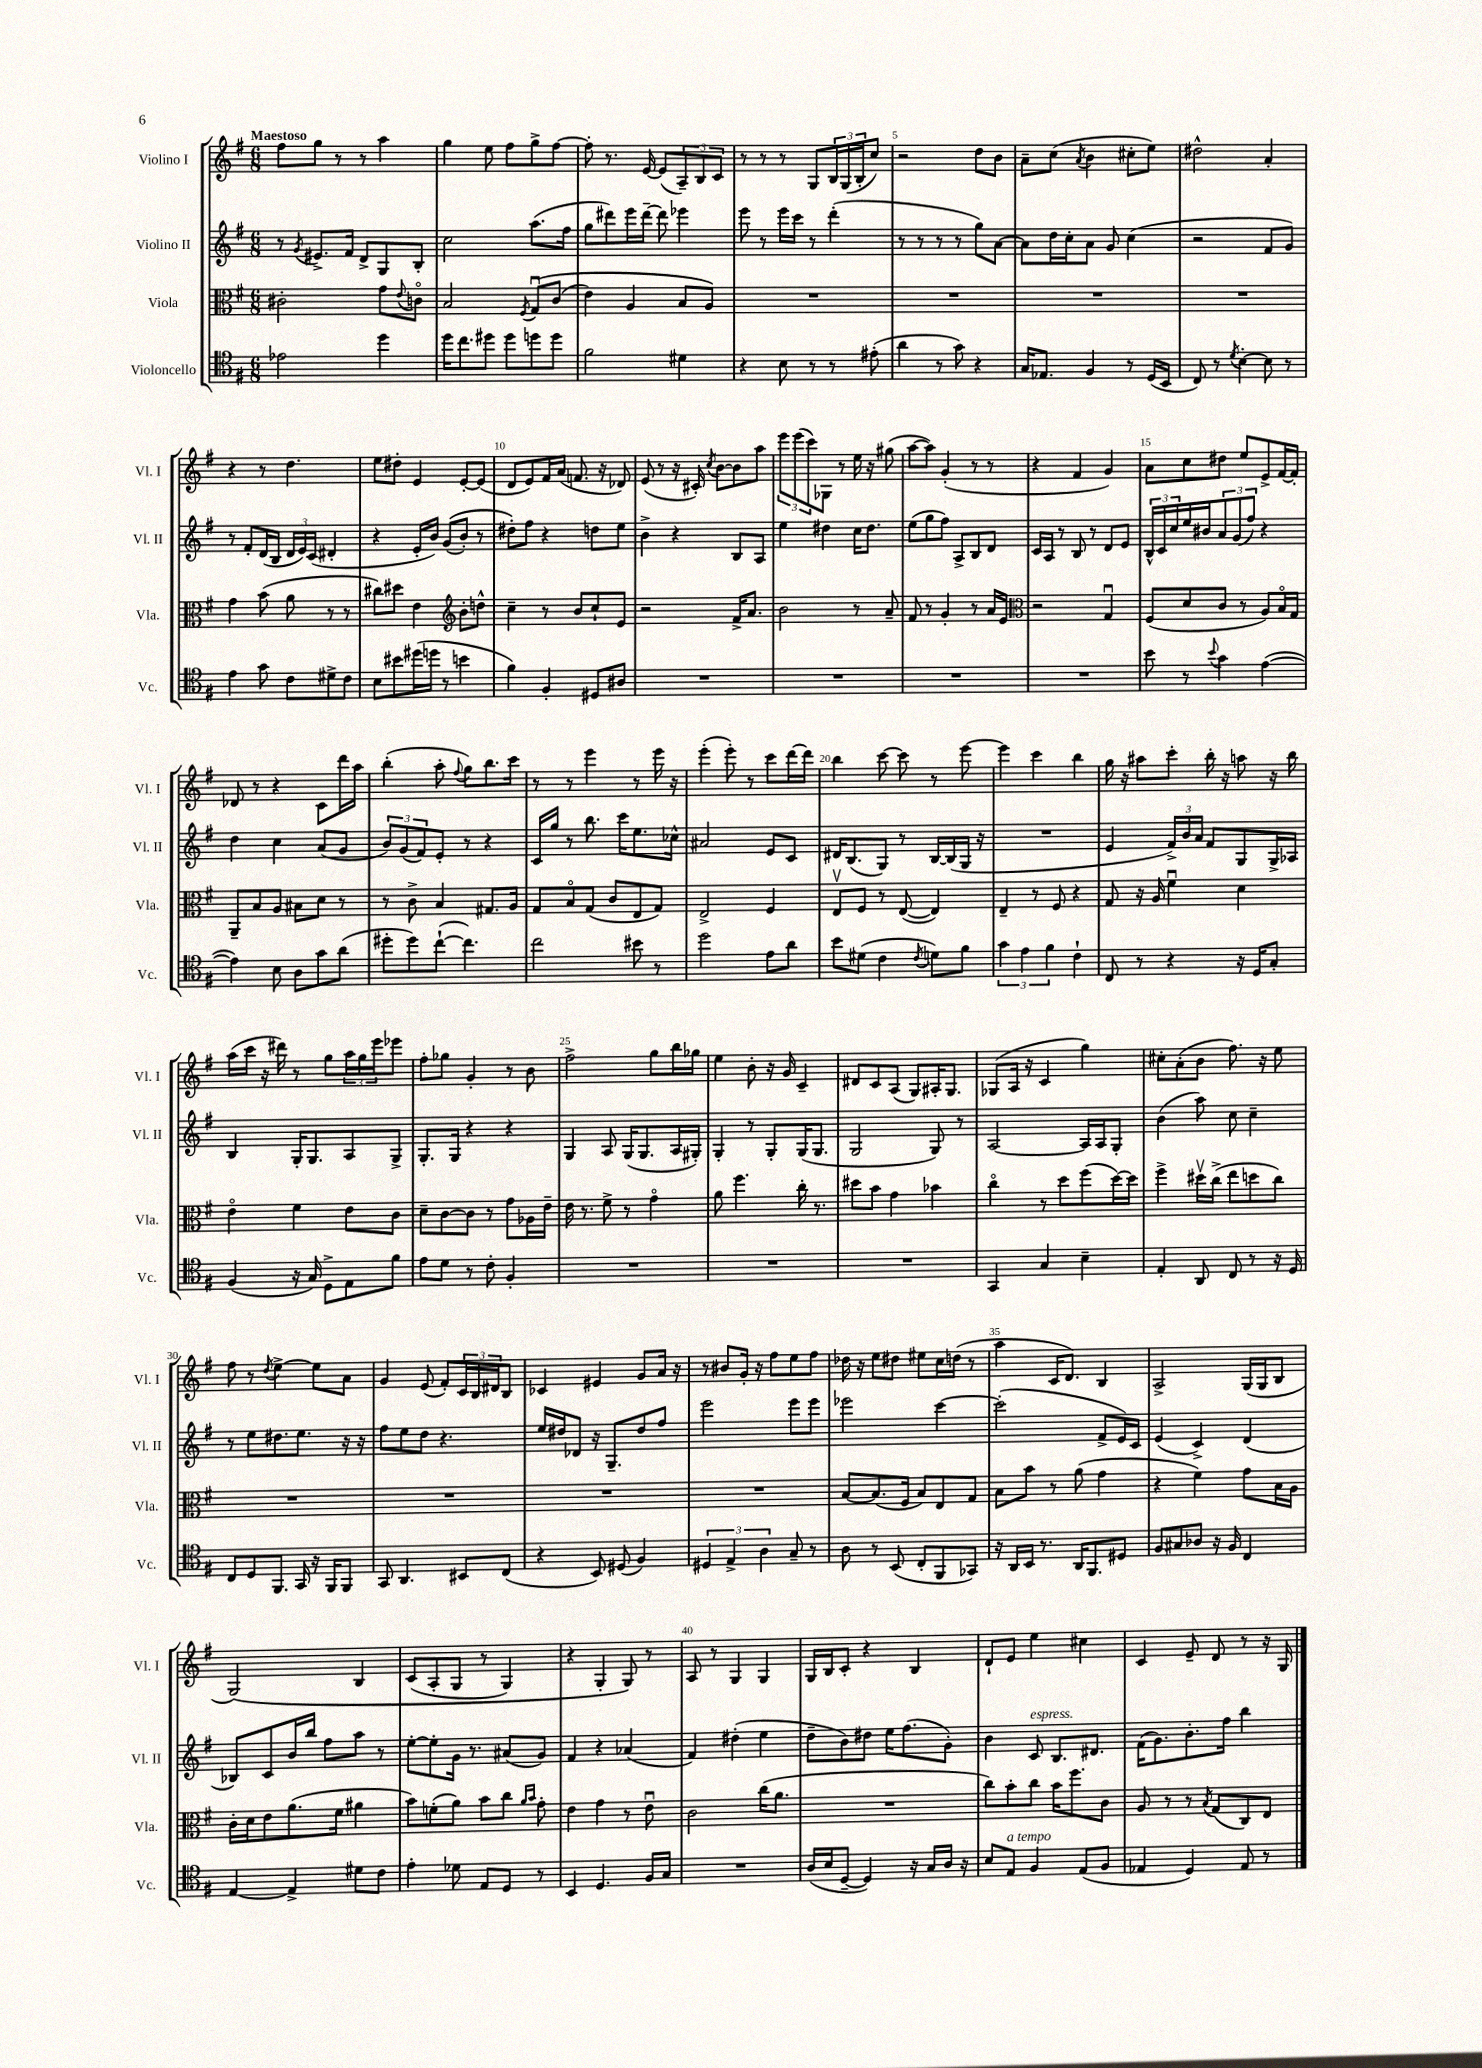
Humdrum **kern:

**kern	**kern	**kern	**kern
*part4	*part3	*part2	*part1
*staff4	*staff3	*staff2	*staff1
*I"Violoncello	*I"Viola	*I"Violino II	*I"Violino I
*I'Vc.	*I'Vla.	*I'Vl. II	*I'Vl. I
*clefC4	*clefC3	*clefG2	*clefG2
*k[f#]	*k[f#]	*k[f#]	*k[f#]
*M6/8	*M6/8	*M6/8	*M6/8
=1	=1	=1	=1
!	!	!	!LO:TX:a:B:t=Maestoso
2e-X\	2c#X'\	8r	8ff#\L
.	.	8qg/	.
.	.	8.e#X^/L	8gg\J
.	.	.	8r
.	.	16f#/Jk	.
.	.	8d^/L	8r
4dd\	8g\L	8G/	4aa\
.	8qqe/	.	.
.	8cn\J	8B'/J	.
=2	=2	=2	=2
16dd\KL	2B/	2cc\	4gg\
8.cc\	.	.	.
8dd#X\J	.	.	8ee\
8dd#\L	.	.	8ff#\L
.	8qF#/	.	.
8ddn\	(8Gu/L	(8.aa\L	8gg^\
8dd\J	(8c/J	.	[8ff#\J
.	.	16ff#\Jk	.
=3	=3	=3	=3
2f#\	4e\)	8gg\L	8ff#'\]
.	.	8ddd#X\)	8.r
.	4A/	16eee\L	.
.	.	[16ddd#~\JJ	[16e/
.	.	8ddd#\]	(8e/L]
4d#X\	8B/L	4eee-X\	12A~/)
.	.	.	12B/
.	8A/J)	.	.
.	.	.	12c/J
=4	=4	=4	=4
4r	2.r	8eee\	8r
.	.	8r	8r
8B\	.	16eee\LL	8r
.	.	16ccc\JJ	.
8r	.	8r	8G/L
8r	.	(4ddd'\	24B/L
.	.	.	(24G/
.	.	.	24B'/J
(8e#X'\	.	.	8cc/J)
=5	=5	=5	=5
4a\	2.r	8r	2r
.	.	8r	.
8r	.	8r	.
8g\)	.	8r	.
4r	.	8gg\L)	8dd\L
.	.	[8a\J	8b\J
=6	=6	=6	=6
16G/KL	2.r	8a\L]	8a~\L
8.E-X/J	.	.	.
.	.	16dd\L	(8cc\J
.	.	16cc'\J	.
.	.	.	8qa/
4F#/	.	8a\J	4b\
.	.	8g/	.
8r	.	(4cc\	8cc#X'\L
(16D/LL	.	.	8ee\J)
16BB/JJ	.	.	.
=7	=7	=7	=7
8C/)	2.r	2r	2dd#X^^\
8r	.	.	.
8qd/	.	.	.
[4B'\	.	.	.
8B\]	.	8f#/L	4a'/
8r	.	8g/J)	.
!!LO:LB:g=z
=8	=8	=8	=8
4e\	4g\	8r	4r
.	.	8f#'/L	.
8g\	(8b\	(16d/L	8r
.	.	16B/JJ	.
8c\L	8a\	24d/LL	4.dd\
.	.	24e/)	.
.	.	(24c/JJ	.
8d#X^\	8r	4d#X'/	.
8c\J	8r	.	.
=9	=9	=9	=9
8B\L	8cc#X\L)	4r	8ee\L
8b#X\	8dd#X\J	.	8dd#X'\J
(16dd#X\L	4e\	16e'/LL	4e/
16ddn\JJ	.	16b/JJ)	.
8r	.	((8g/L	.
*	*clefG2	*	*
4bn\	8b'\L	8b'/J)	[8e'/L
.	8ddn^^\J	8r	(8e/J]
=10	=10	=10	=10
4f#\)	4cc~\	8dd#X'\L)	8d/L
.	.	8ff#\J	8e/)
4F#'/	8r	4r	16f#/L
.	.	.	(16a/JJ
.	8b/L	.	8.fn/
8D#X/L	8cc`/	8ddn\L	.
.	.	.	16r
8A#X/J	8e/J	8ee\J	8d-X/)
=11	=11	=11	=11
2.r	2r	4b^\	(8e/
.	.	.	8r
.	.	4r	16r
.	.	.	16c#X'/)
.	.	.	8qcc/
.	.	.	[8b\L
.	16f#^/KL	8B/L	8b\]
.	8.a/J	.	.
.	.	8A/J	8aa\J
=12	=12	=12	=12
2.r	2b\	4ee\	12eee\L
.	.	.	(12eee\
.	.	.	12ccc\)
.	.	4dd#X\	8G-X\J
.	.	.	8r
.	8r	16cc\KL	16ee\
.	.	8.dd#\J	16r
.	8a~/	.	(8gg#X\
=13	=13	=13	=13
2.r	8f#/	(8ee\L	[8aa\L
.	8r	8gg\	8aa\J])
.	4g'/	8ff#\J)	(4g'/
.	.	8A^/L	.
.	8r	8B/	8r
.	16a/LL	8d/J	8r
.	16e/JJ	.	.
=14	=14	=14	=14
*	*clefC3	*	*
2.r	2r	16c/LL	4r
.	.	16A/JJ	.
.	.	8r	.
.	.	8B/	4f#/
.	.	8r	.
.	4Gu/	8d/L	4g/)
.	.	8e/J	.
=15	=15	=15	=15
8b\	(8F#/L	24B^^/LL	8a\L
.	.	24c/	.
.	.	24cc/	.
8r	8d/	16ee/	8cc\
.	.	16b#X/J	.
8qqb/	.	.	.
4g\	8c/J	12a/	8dd#X\J
.	.	(12g/	.
.	8r	.	8ee/L
.	.	12ff#/J)	.
([4e\	8A/L)	4r	8e^/
.	16B/L	.	[16f#/L
.	16G/JJ	.	16f#'/JJ]
!!LO:LB:g=z
=16	=16	=16	=16
4e\])	8AA~/L	4dd\	8d-X/
.	8B/	.	8r
8B\	8A/J	4cc\	4r
8A\L	8B#X\L	.	.
8g\	8d\J	(8a/L	8c\L
(8a\J	8r	8g/J	16ddd\L
.	.	.	16aa\JJ
=17	=17	=17	=17
8dd#X'\L	8r	12b/L)	(4bb'\
.	.	(12g/	.
8dd#\)	8c^\	.	.
.	.	12f#/)	.
([8cc`\J	4B/	8e'/J	8aa'\
.	.	.	8qqff#/
4.cc\])	.	8r	8gg\L)
.	8.G#X/L	4r	8.bb\
.	16A/Jk	.	16ccc\Jk
=18	=18	=18	=18
2cc\	8G/L	16c/LL	8r
.	.	16gg/JJ	.
.	8B/	8r	8r
.	(8G/J	8.bb\	4eee\
.	8c/L	.	.
.	.	16ccc\KL	.
8b#X\	8E/	8.ee\	8r
8r	8G/J)	.	16eee\
.	.	16cc-X^^\Jk	16r
=19	=19	=19	=19
2dd\	2E^/	2a#X/	(4eee'\
.	.	.	8eee'\)
.	.	.	8r
8e\L	4F#/	8e/L	8ccc\L
8a\J	.	8c/J	[16ddd\L
.	.	.	16ddd\JJ]
=20	=20	=20	=20
8b\L	8Ev/L	16d#X/KL	4bb\
.	.	(8.B/	.
(8d#X\J	8F#/J	.	.
4c\	8r	8G/J)	[8ccc\
.	([8E/	8r	8ccc\]
8qc/	.	.	.
8dn\L)	4E/])	[16B/LL	8r
.	.	(16B/]	.
8f#\J	.	16G/JJ	[8eee\
.	.	16r	.
=21	=21	=21	=21
6g\	4E~/	2.r	4eee\]
6e\	.	.	.
.	8r	.	4ccc\
6f#\	.	.	.
.	8F#/	.	.
4c`\	4r	.	4bb\
=22	=22	=22	=22
8C/	8G/	4e/	16gg\
.	.	.	16r
8r	16r	.	8aa#X\L
.	16A/	.	.
4r	4f#u\	24f#^/LL)	8ccc'\J
.	.	24b/	.
.	.	24a/JJ	.
.	.	8f#/L	16bb'\
.	.	.	16r
16r	4d\	8G/	8aan\
16D/KL	.	.	.
8G'/J	.	16G^/L	16r
.	.	16A-X/JJ	16bb\
!!LO:LB:g=z
=23	=23	=23	=23
(4F#/	4e\	4B/	(16aa\LL
.	.	.	16ccc\JJ
.	.	.	16r
.	.	.	16ddd#X\)
16r	4f#\	16G'/KL	8r
16G/)	.	8.G/	.
8D^\L	.	.	8gg\L
8E\	8e\L	8A/	24aa\L
.	.	.	24gg\
.	.	.	24eee\J
8f#\J	8c\J	8G^/J	8eee-X\J
=24	=24	=24	=24
8e\L	8d~\L	8.G'/L	8ff#'\L
8d\J	[8c\	.	8gg-X\J
.	.	16G/Jk	.
8r	8c\J]	4r	4g'/
8c'\	8r	.	.
4F#'/	8g\L	4r	8r
.	16A-X\L	.	8b\
.	16e~\JJ	.	.
=25	=25	=25	=25
2.r	16e\	4G/	2ff#^\
.	8.r	.	.
.	8f#^\	8A/	.
.	8r	(16G/KL	.
.	.	8.G/	.
.	4g\	.	8gg\L
.	.	16A/L	16bb\L
.	.	16G#X'/JJ)	16gg-X\JJ
=26	=26	=26	=26
2.r	8a\	4G'/	4ee\
.	4.ff#\	.	.
.	.	8r	8b'\
.	.	8G'/L	16r
.	.	.	16g/
.	16cc'\	(16G/K	4c~/
.	8.r	8.G/J	.
=27	=27	=27	=27
2.r	8dd#X\L	2G/	8d#X/L
.	8b\J	.	8c/
.	4g\	.	(8A/J
.	.	.	8G/L)
.	4b-X\	8G/)	16A#X'/K
.	.	.	8.G/J
.	.	8r	.
=28	=28	=28	=28
4GG/	4cc\	[2A/	(8G-X/L
.	.	.	16A/Jk
.	.	.	16r
4G/	8r	.	4c/
.	8dd\L	.	.
4B~\	(8ff#\	16A/LL]	4gg\)
.	.	16A/J	.
.	[16dd\L)	8G'/J	.
.	16dd\JJ]	.	.
=29	=29	=29	=29
4E'/	4ff#^\	(4b\	8cc#X'\L
.	.	.	(8a'\
8AA/	16dd#Xv\LL	8aa\)	8b\J
.	(16cc^\JJ	.	.
8C/	8ee\L	8cc\	8.ff#\)
8r	8ddn\	4cc~\	.
.	.	.	16r
16r	8cc\J)	.	8ee\
16D/	.	.	.
!!LO:LB:g=z
=30	=30	=30	=30
8C/L	2.r	8r	8ff#\
8D/	.	8ee\L	8r
.	.	.	8qdd/
8.FF#/J	.	8.dd#X\	[4ee^\
16GG/	.	8.ee\J	.
16r	.	.	8ee\L]
16FF#/KL	.	.	.
8FF#/J	.	16r	8a\J
.	.	16r	.
=31	=31	=31	=31
8GG/	2.r	8ff#\L	4g/
4.AA/	.	8ee\	.
.	.	8dd\J	(8e/
.	.	4.r	8f#'/L)
8BB#X/L	.	.	24c/L
.	.	.	24B/
.	.	.	24d#X/J
(8C/J	.	.	8B/J
=32	=32	=32	=32
4r	2.r	16ee/LL	4c-X/
.	.	16dd#X/J	.
.	.	8d-X/J	.
8BB/)	.	16r	4e#X/
.	.	8.G~/L	.
(8D#X/	.	.	.
4F#/)	.	8dd#/	8g/L
.	.	8ff#/J	16a/Jk
.	.	.	16r
=33	=33	=33	=33
6D#X/	2.r	2eee\	8r
.	.	.	8b#X/L
6E^/	.	.	.
.	.	.	16g'/Jk
.	.	.	16r
6A\	.	.	.
.	.	.	8ff#\L
8G~/	.	8eee\L	8ee\
8r	.	8eee\J	8ff#\J
=34	=34	=34	=34
8A\	[8B/L	2eee-X\	16dd-X\
.	.	.	16r
8r	(8.B/]	.	8ee\L
(8BB/	.	.	8dd#X\J
.	16F#/Jk	.	.
8C'/L	8B/L)	.	8ee#X\L
8FF#/	8E/	[4ccc\	16cc\L
.	.	.	(16ddn\JJ
8GG-X/J)	8G/J	.	8r
=35	=35	=35	=35
16r	8B\L	(2ccc'\]	4aa\
16AA/LL	.	.	.
16BB/JJ	8b\J	.	.
8.r	.	.	.
.	8r	.	16c/KL
.	.	.	8.d/J)
16AA/KL	(8a\	.	.
8.FF#/	.	.	.
.	4g\	8f#^/L	4B/
8D#X/J	.	16e/L)	.
.	.	16c/JJ	.
=36	=36	=36	=36
8F#/L	4r	(4e/	2A^/
8G#X/	.	.	.
8A-X/J	4f#\)	4c^/)	.
16r	.	.	.
16F#/	.	.	.
4C/	8g\L	(4d/	(16G/LL
.	.	.	16G/J
.	16B\L	.	8B/J
.	16A\JJ	.	.
!!LO:LB:g=z
=37	=37	=37	=37
[4E/	16c'\LL	8B-X/L)	(2G/)
.	16d\J	.	.
.	8e\	8c/	.
4E^/]	(8.a\	16b/L	.
.	.	16bb/JJ	.
.	.	8ff#\L	.
.	16f#\Jk	.	.
8d#X\L	4a#X\	8aa\J	4B/
8c\J	.	8r	.
=38	=38	=38	=38
4e'\	8b\L)	[8ee'\L	(8c/L
.	(8fn'\	8ee'\]	8A'/
8d-X\	8a\J)	16g\Jk	8G/J
.	.	8.r	.
8E/L	8b\L	.	8r
8D/J	8cc\J	(8a#X/L	4G/)
.	16qqa/LL	.	.
.	16qqb/JJ	.	.
8r	8g'\	8g/J)	.
=39	=39	=39	=39
4BB/	4e\	4f#/	4r
4.D/	4g\	4r	4G'/
.	8r	(4a-X/	8G/)
16F#/LL	8eu\	.	8r
16G/JJ	.	.	.
=40	=40	=40	=40
2.r	2c\	4f#/)	8A/
.	.	.	8r
.	.	(4dd#X'\	4G/
.	(16cc\KL	4ee\	4G/
.	8.a\J	.	.
=41	=41	=41	=41
(16A/LL	2.r	8dd~\L	16G/LL
16B/J	.	.	16B/J
[8D~/J	.	8b\)	8c'/J
4D/])	.	8dd#X\J	4r
.	.	16ee\KL	.
.	.	(8.ff#\	.
16r	.	.	4B/
16G/LL	.	.	.
16A/JJ	.	8g'\J)	.
16r	.	.	.
=42	=42	=42	=42
8B/L	8cc\L)	4b\	8d`/L
!LO:TX:a:i:t=a tempo	!	!	!
8E/J	8b'\	.	8e/J
!	!	!LO:TX:a:i:t=espress.	!
4F#/	8cc\J	8c/	4ee\
.	16b\KL	8.B/L	.
.	8.ff#\	.	.
(8E/L	.	.	4cc#X\
.	.	8.d#X/J	.
8F#/J	8c\J	.	.
=43	=43	=43	=43
4E-X/	8A/	(16f#\KL	4c/
.	.	8.g\)	.
.	8r	.	.
4D/)	8r	8.b'\	8e~/
.	8qB/	.	.
.	(8G/L	.	8d/
.	.	16ff#\Jk	.
8E-/	8C/)	4bb\	8r
8r	8E/J	.	16r
.	.	.	16G/
==	==	==	==
*-	*-	*-	*-
